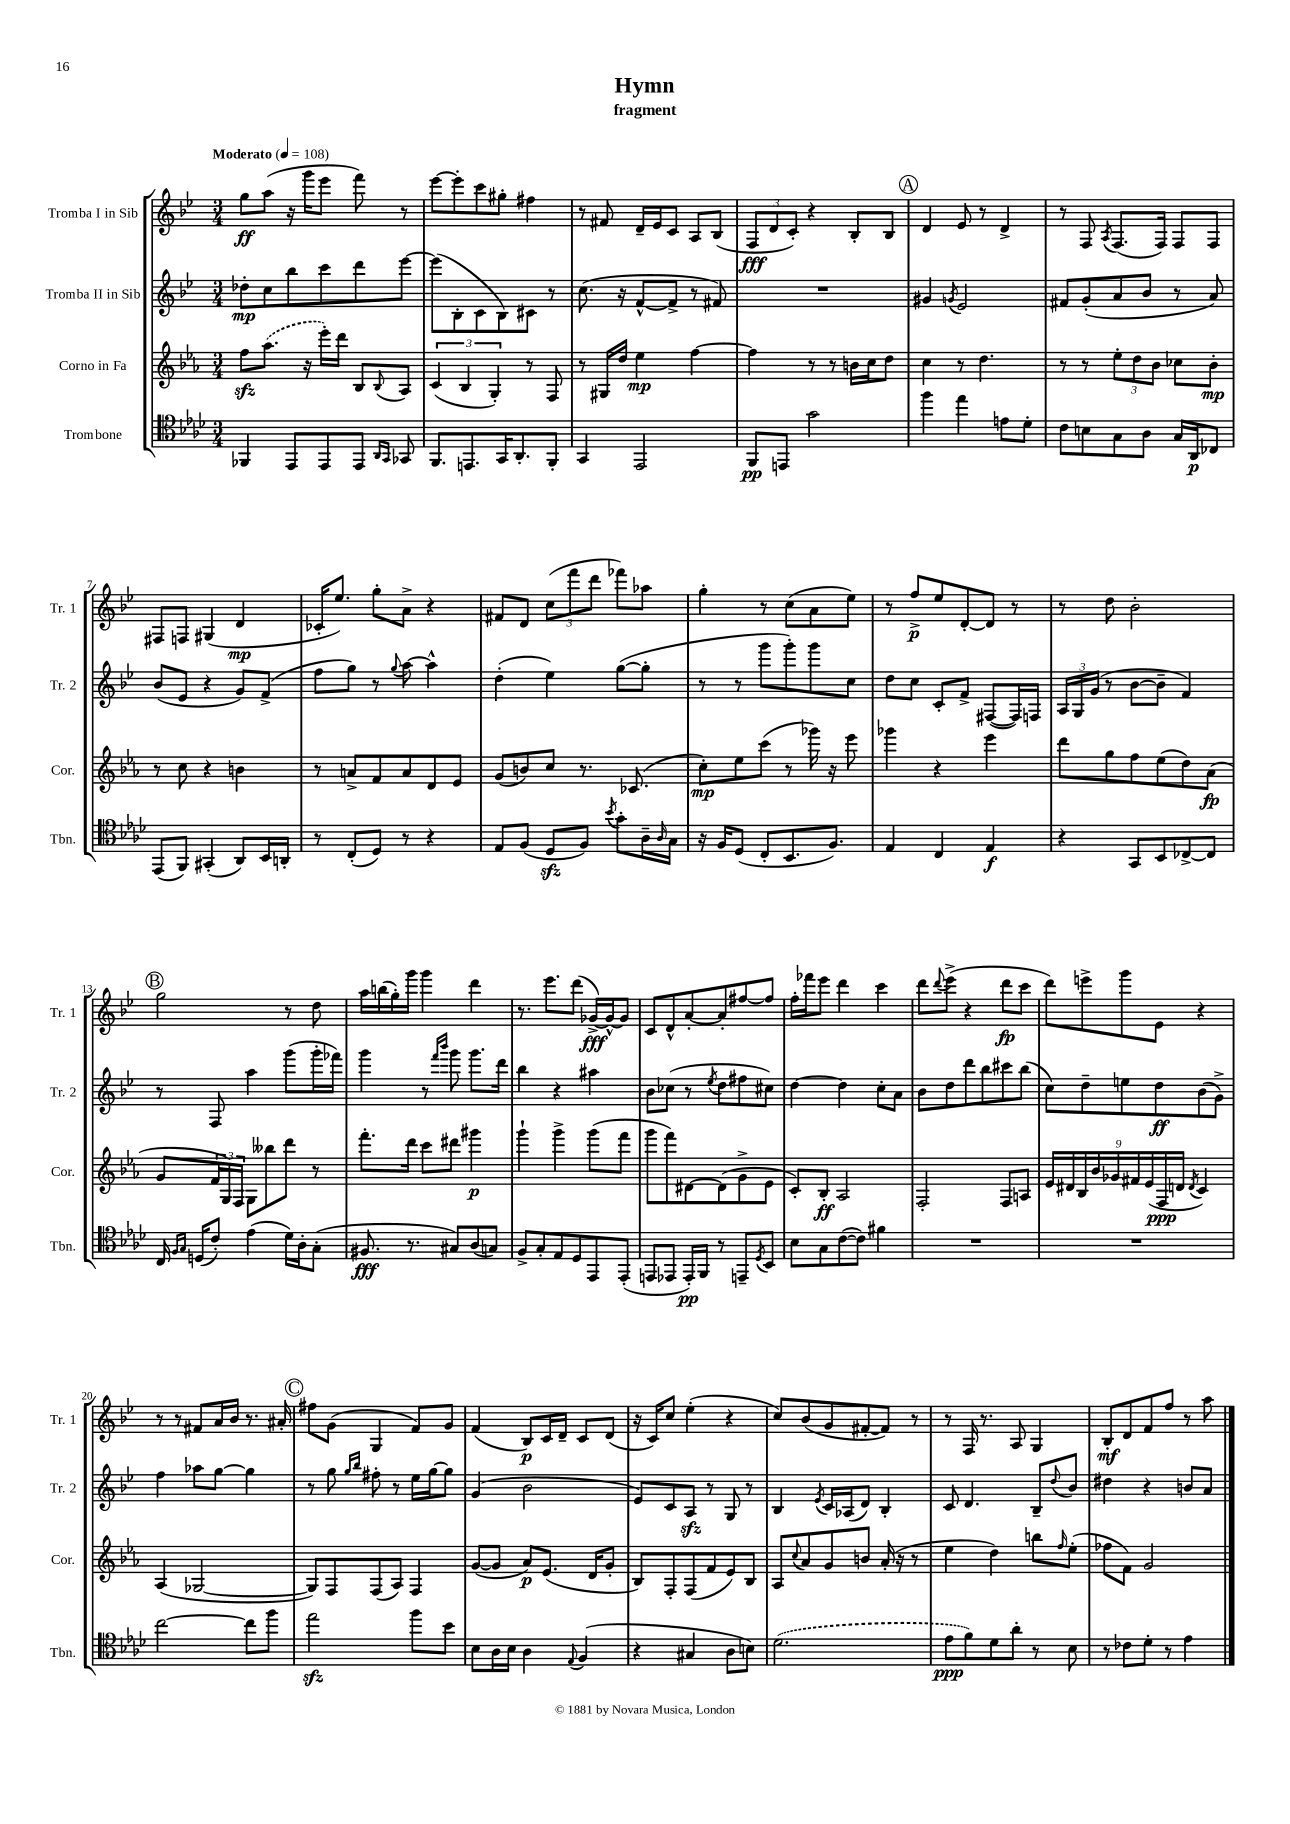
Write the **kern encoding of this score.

**kern	**dynam	**kern	**dynam	**kern	**dynam	**kern	**dynam
*part4	*part4	*part3	*part3	*part2	*part2	*part1	*part1
*staff4	*staff4	*staff3	*staff3	*staff2	*staff2	*staff1	*staff1
*I"Trombone	*	*I"Corno in Fa	*	*I"Tromba II in Sib	*	*I"Tromba I in Sib	*
*I'Tbn.	*	*I'Cor.	*	*I'Tr. 2	*	*I'Tr. 1	*
*clefC4	*	*clefG2	*	*clefG2	*	*clefG2	*
*k[b-e-a-d-]	*	*k[b-e-a-]	*	*k[b-e-]	*	*k[b-e-]	*
*M3/4	*	*M3/4	*	*M3/4	*	*M3/4	*
*MM108	*	*MM108	*	*MM108	*	*MM108	*
=1	=1	=1	=1	=1	=1	=1	=1
!	!	!	!	!	!	!LO:TX:a:B:t=Moderato	!
4FF-X/	.	8ffzz\L	.	8dd-X'\L	mp	8gg\L	ff
.	.	(8.aa-\J	.	8cc\	.	(8aa\J	.
8EE-/L	.	.	.	8bb-\	.	16r	.
.	.	16r	.	.	.	16ggg\KL	.
8EE-/	.	16eee-'\LL)	.	8ccc\	.	8eee-\J	.
.	.	16ddd\JJ	.	.	.	.	.
8EE-/J	.	8B-/L	.	8ddd\	.	8fff\)	.
16qqAA-/LL	.	.	.	.	.	.	.
16qqGG/JJ	.	8qqB-/	.	.	.	.	.
8GG-X/	.	8A-/J	.	[8eee-\J	.	8r	.
=2	=2	=2	=2	=2	=2	=2	=2
8.FF/L	.	(6c/	.	(8eee-\L]	.	[8eee-\L	.
.	.	.	.	8B-'\	.	8eee-'\]	.
.	.	6B-/	.	.	.	.	.
8.EEn/	.	.	.	.	.	.	.
.	.	.	.	8c\	.	8ccc\	.
.	.	6G'/)	.	.	.	.	.
16GG/K	.	.	.	8B-\)	.	8gg#X'\J	.
8.AA-'/	.	.	.	.	.	.	.
.	.	8r	.	8c#X\J	.	4ff#X\	.
8FF'/J	.	8F/	.	8r	.	.	.
=3	=3	=3	=3	=3	=3	=3	=3
4GG/	.	8r	.	(8.cc\	.	8r	.
.	.	16G#X/LL	.	.	.	8f#X/	.
.	.	16dd/JJ	.	16r	.	.	.
2EE-/	.	4ee-\	mp	[8f^^/L	.	16d~/LL	.
.	.	.	.	.	.	16e-/J	.
.	.	.	.	8f^/J]	.	8c/J	.
.	.	[4ff\	.	8r	.	8A/L	.
.	.	.	.	8f#X/)	.	(8B-/J	.
=4	=4	=4	=4	=4	=4	=4	=4
8FF/L	pp	4ff\]	.	2.r	.	12F/L	fff
.	.	.	.	.	.	12d/	.
8EEn/J	.	.	.	.	.	.	.
.	.	.	.	.	.	12c'/J)	.
2g\	.	8r	.	.	.	4r	.
.	.	8r	.	.	.	.	.
.	.	16bn\LL	.	.	.	8B-'/L	.
.	.	16cc\J	.	.	.	.	.
.	.	8dd\J	.	.	.	8B-/J	.
!!LO:REH:place=s1:t=A
=5	=5	=5	=5	=5	=5	=5	=5
4ff\	.	4cc\	.	4g#X/	.	4d/	.
.	.	.	.	8qgn/	.	.	.
4ee-\	.	8r	.	2e-/	.	8e-/	.
.	.	4.dd\	.	.	.	8r	.
8en\L	.	.	.	.	.	4d^/	.
8d-'\J	.	.	.	.	.	.	.
=6	=6	=6	=6	=6	=6	=6	=6
8c\L	.	8r	.	8f#X/L	.	8r	.
8Bn\	.	8r	.	(8g'/	.	8F/	.
.	.	.	.	.	.	8qA/	.
8G\	.	12ee-'\L	.	8a/	.	(8.F/L	.
.	.	12dd\	.	.	.	.	.
8A-\J	.	.	.	8b-/J	.	.	.
.	.	12b-\J	.	.	.	.	.
.	.	.	.	.	.	16F/Jk)	.
16G/LL	.	8cc-X\L	.	8r	.	8F/L	.
16AA-/J	p	.	.	.	.	.	.
8C-X/J	.	8b-'\J	mp	8a/)	.	8F/J	.
!!LO:LB:g=z
=7	=7	=7	=7	=7	=7	=7	=7
(8EE-/L	.	8r	.	(8b-/L	.	8F#X/L	.
8FF/J)	.	8cc\	.	8e-/J	.	8Fn/J	.
(4GG#X'/	.	4r	.	4r	.	(4G#X/	.
8AA-/L)	.	4bn\	.	8g/L)	.	4d/	mp
16BB-/L	.	.	.	(8f^/J	.	.	.
16AAn'/JJ	.	.	.	.	.	.	.
=8	=8	=8	=8	=8	=8	=8	=8
8r	.	8r	.	8ff\L	.	16c-X'/KL	.
.	.	.	.	.	.	8.ee-/J)	.
(8C'/L	.	8an^/L	.	8gg\J)	.	.	.
8D-/J)	.	8f/	.	8r	.	8gg'\L	.
.	.	.	.	8qqgg/	.	.	.
8r	.	8a/	.	[8aa\	.	8a^\J	.
4r	.	8d/	.	4aa^^\]	.	4r	.
.	.	8e-/J	.	.	.	.	.
=9	=9	=9	=9	=9	=9	=9	=9
8E-/L	.	(8g/L	.	(4dd'\	.	8f#X/L	.
(8F/J	.	8bn/)	.	.	.	8d/J	.
8D-zz/L	.	8cc/J	.	4ee-\)	.	(12cc\L	.
.	.	.	.	.	.	12fff\	.
8F/J)	.	8.r	.	.	.	.	.
.	.	.	.	.	.	12ddd\J	.
8qb-/	.	.	.	.	.	.	.
8g'\L	.	.	.	([8gg\L	.	8fff-X\L)	.
.	.	(8.c-X/	.	.	.	.	.
16A-~\L	.	.	.	8gg'\J]	.	8aa-X\J	.
16qqA-/	.	.	.	.	.	.	.
16G\JJ	.	.	.	.	.	.	.
=10	=10	=10	=10	=10	=10	=10	=10
16r	.	8cc'\L)	mp	8r	.	4gg'\	.
16F/KL	.	.	.	.	.	.	.
(8D-/J	.	8ee-\	.	8r	.	.	.
8C'/L	.	(8ccc\J	.	8ggg\L	.	8r	.
8.BB-/	.	8r	.	8ggg'\)	.	(8cc\L	.
.	.	16ggg-X\)	.	8ggg\	.	8a\	.
8.F/J)	.	16r	.	.	.	.	.
.	.	8eee-\	.	8cc\J	.	8ee-\J)	.
=11	=11	=11	=11	=11	=11	=11	=11
4E-/	.	4ggg-X\	.	8dd\L	.	8r	.
.	.	.	.	8cc\J	.	8ff^/L	p
4C/	.	4r	.	8c'/L	.	8ee-/	.
.	.	.	.	8f^/J	.	[8d'/	.
4E-/	f	4eee-\	.	([8F#X/L	.	8d/J]	.
.	.	.	.	16F#/L])	.	8r	.
.	.	.	.	16Fn/JJ	.	.	.
=12	=12	=12	=12	=12	=12	=12	=12
4r	.	8ddd\L	.	24A/LL	.	8r	.
.	.	.	.	24G/	.	.	.
.	.	.	.	(24g/JJ	.	.	.
.	.	8gg\	.	8r	.	8dd\	.
8GG/L	.	8ff\	.	[8b-\L	.	2b-'\	.
8BB-/	.	(8ee-\	.	8b-~\J]	.	.	.
[8C-X^/	.	8dd\)	.	4f/)	.	.	.
8C-/J]	.	(8a-\J	fp	.	.	.	.
!!LO:LB:g=z
!!LO:REH:place=s1:t=B
=13	=13	=13	=13	=13	=13	=13	=13
16C/	.	8g/L	.	8r	.	2gg\	.
16qqF/LL	.	.	.	.	.	.	.
16qqG/JJ	.	.	.	.	.	.	.
(16Dn/KL	.	.	.	.	.	.	.
8c'/J)	.	24f/L	.	8F/	.	.	.
.	.	24G/)	.	.	.	.	.
.	.	24F/JJ	.	.	.	.	.
(4e-\	.	8G\L	.	4aa\	.	.	.
.	.	8bb--X\	.	.	.	.	.
16d-\LL)	.	8ddd\J	.	(8ggg\L	.	8r	.
16A-'\J	.	.	.	.	.	.	.
(8G'\J	.	8r	.	16ggg'\L	.	8dd\	.
.	.	.	.	16fff-X\JJ)	.	.	.
=14	=14	=14	=14	=14	=14	=14	=14
8.F#X/	fff	8.fff'\L	.	4ggg\	.	16aa\LL	.
.	.	.	.	.	.	(16bbn\	.
.	.	.	.	.	.	16gg'\)	.
8.r	.	16ddd\Jk	.	.	.	16ggg\JJ	.
.	.	8ccc\L	.	8r	.	4ggg\	.
.	.	.	.	16qqfff/LL	.	.	.
.	.	.	.	16qqbbb-/JJ	.	.	.
8G#X/L)	.	8ddd#X\J	.	8ggg\	.	.	.
(8A-/	.	4ggg#X\	p	8.ggg\L	.	4ddd\	.
8Gn/J)	.	.	.	.	.	.	.
.	.	.	.	16ddd\Jk	.	.	.
=15	=15	=15	=15	=15	=15	=15	=15
8F^/L	.	4ggg`\	.	4bb-\	.	8.r	.
8G'/	.	.	.	.	.	.	.
.	.	.	.	.	.	8.eee-\L	.
8E-/	.	4ggg^\	.	4r	.	.	.
8D-/	.	.	.	.	.	(8ddd\J	.
8EE-/	.	(8ggg\L	.	4aa#X\	.	[16g-X^/LL)	fff
.	.	.	.	.	.	16g-^^/J_	.
(8EE-'/J	.	8fff\J	.	.	.	8g-/J]	.
=16	=16	=16	=16	=16	=16	=16	=16
8EEn/L	.	8ggg\L	.	8b-\L	.	8c/L	.
8EE-X/J	.	8fff\)	.	(8cc-X\J	.	8d^^/	.
16EE-'/LL)	pp	[8d#X\	.	8r	.	[8a'/	.
16FF/JJ	.	.	.	.	.	.	.
.	.	.	.	8qee-/	.	.	.
8r	.	(8d#\]	.	8dd\L	.	8a'/]	.
8EEn~/L	.	8g^\	.	8ff#X\	.	[8ff#X/	.
8qD-/	.	.	.	.	.	.	.
8BB-/J	.	8e-\J	.	8cc#X\J)	.	8ff#/J]	.
=17	=17	=17	=17	=17	=17	=17	=17
8B-\L	.	8c'/L)	.	[4dd\	.	16ff'\LL	.
.	.	.	.	.	.	16fff-X\J	.
8G\	.	8B-'/J	ff	.	.	8eee-\J	.
([8c\	.	2A-/	.	4dd\]	.	4ddd\	.
8c\J])	.	.	.	.	.	.	.
4f#X\	.	.	.	8cc'\L	.	4ccc\	.
.	.	.	.	8a\J	.	.	.
=18	=18	=18	=18	=18	=18	=18	=18
2.r	.	2F'/	.	8b-\L	.	8ddd\L	.
.	.	.	.	.	.	8qqddd/	.
.	.	.	.	8dd\	.	(8eee-^\J	.
.	.	.	.	8ddd\	.	4r	.
.	.	.	.	8bb-\	.	.	.
.	.	8F/L	.	8ccc#X\	.	8ddd\L	fp
.	.	8An/J	.	(8bb-\J	.	8ccc\J	.
=19	=19	=19	=19	=19	=19	=19	=19
2.r	.	18e-/LL	.	8cc\L)	.	8ddd\L)	.
.	.	18d#X/	.	.	.	.	.
.	.	18B-/	.	.	.	.	.
.	.	.	.	8dd~\	.	8eeen^\	.
.	.	18b-/	.	.	.	.	.
.	.	18g-X/	.	.	.	.	.
.	.	.	.	8een\	.	8ggg\	.
.	.	18f#X/	.	.	.	.	.
.	.	(18e-/	.	.	.	.	.
.	.	.	.	8dd\	ff	8e-\J	.
.	.	18F/	ppp	.	.	.	.
.	.	18dn/JJ	.	.	.	.	.
.	.	8qd/	.	.	.	.	.
.	.	4c/)	.	(8b-\	.	4r	.
.	.	.	.	8g^\J)	.	.	.
!!LO:LB:g=z
=20	=20	=20	=20	=20	=20	=20	=20
[2cc\	.	(4A-/	.	4ff\	.	8r	.
.	.	.	.	.	.	8r	.
.	.	[2G-X/	.	8aa-X\L	.	8f#X/L	.
.	.	.	.	[8gg\J	.	16a/L	.
.	.	.	.	.	.	16b-/JJ	.
8cc\L]	.	.	.	4gg\]	.	8.r	.
8ff\J	.	.	.	.	.	.	.
.	.	.	.	.	.	16a#X'/	.
!!LO:REH:place=s1:t=C
=21	=21	=21	=21	=21	=21	=21	=21
2ee-zz\	.	8G-/L])	.	8r	.	8ff#X\L	.
.	.	8F/	.	8gg\	.	(8g\J	.
.	.	.	.	16qqgg/LL	.	.	.
.	.	.	.	16qqbb-/JJ	.	.	.
.	.	(8F/	.	8ff#X'\	.	4G/	.
.	.	8A-/J)	.	8r	.	.	.
8ff\L	.	4F/	.	16ee-\LL	.	8f/L)	.
.	.	.	.	[16gg\J	.	.	.
8b-\J	.	.	.	8gg\J]	.	8g/J	.
=22	=22	=22	=22	=22	=22	=22	=22
8B-\L	.	([8g/L	.	(4g/	.	(4f/	.
16A-\L	.	8g/J]	.	.	.	.	.
16B-\JJ	.	.	.	.	.	.	.
4A-\	.	8a-/L)	p	2b-\	.	8B-/L)	p
.	.	(8.e-/J	.	.	.	16c/L	.
.	.	.	.	.	.	16d~/JJ	.
8qqE-/	.	.	.	.	.	.	.
(4F/	.	.	.	.	.	8c/L	.
.	.	16d/KL	.	.	.	.	.
.	.	8g'/J	.	.	.	(8d/J	.
=23	=23	=23	=23	=23	=23	=23	=23
4r	.	8B-/L)	.	8e-/L)	.	16r	.
.	.	.	.	.	.	16c/KL)	.
.	.	8F'/	.	8c/	.	8cc/J	.
4G#X/	.	(8F/	.	8Azz/J	.	(4ee-'\	.
.	.	8f/	.	8r	.	.	.
8A-\L	.	8e-/)	.	8G/	.	4r	.
8Bn\J)	.	8B-/J	.	8r	.	.	.
=24	=24	=24	=24	=24	=24	=24	=24
(2.d-\	.	8A-/L	.	4B-/	.	8cc/L)	.
.	.	8qqcc/	.	.	.	.	.
.	.	8a-/	.	.	.	(8b-/	.
.	.	.	.	8qe-/	.	.	.
.	.	8g/	.	16c/LL	.	8g/	.
.	.	.	.	(16A-X/J	.	.	.
.	.	8bn/J	.	8d/J)	.	[8f#X'/	.
.	.	(16a-'/	.	4B-'/	.	8f#/J])	.
.	.	16r	.	.	.	.	.
.	.	8r	.	.	.	8r	.
=25	=25	=25	=25	=25	=25	=25	=25
8e-\L	ppp	4ee-\	.	8c/	.	8r	.
8f\)	.	.	.	4.d/	.	16F/	.
.	.	.	.	.	.	8.r	.
8d-\	.	4dd\)	.	.	.	.	.
8a-'\J	.	.	.	.	.	8A/	.
8r	.	8bbn\L	.	8B-~/L	.	4G/	.
.	.	16qqff/	.	8qqdd/	.	.	.
8B-\	.	(8ee-'\J	.	8b-/J	.	.	.
=26	=26	=26	=26	=26	=26	=26	=26
8r	.	8ff-X\L	.	4dd#X\	.	8B-'/L	mf
8c-X\L	.	8f\J)	.	.	.	8d/	.
8d-'\J	.	2g/	.	4r	.	8f/	.
8r	.	.	.	.	.	8ff/J	.
4e-\	.	.	.	8bn/L	.	8r	.
.	.	.	.	8a/J	.	8aa\	.
==	==	==	==	==	==	==	==
*-	*-	*-	*-	*-	*-	*-	*-
